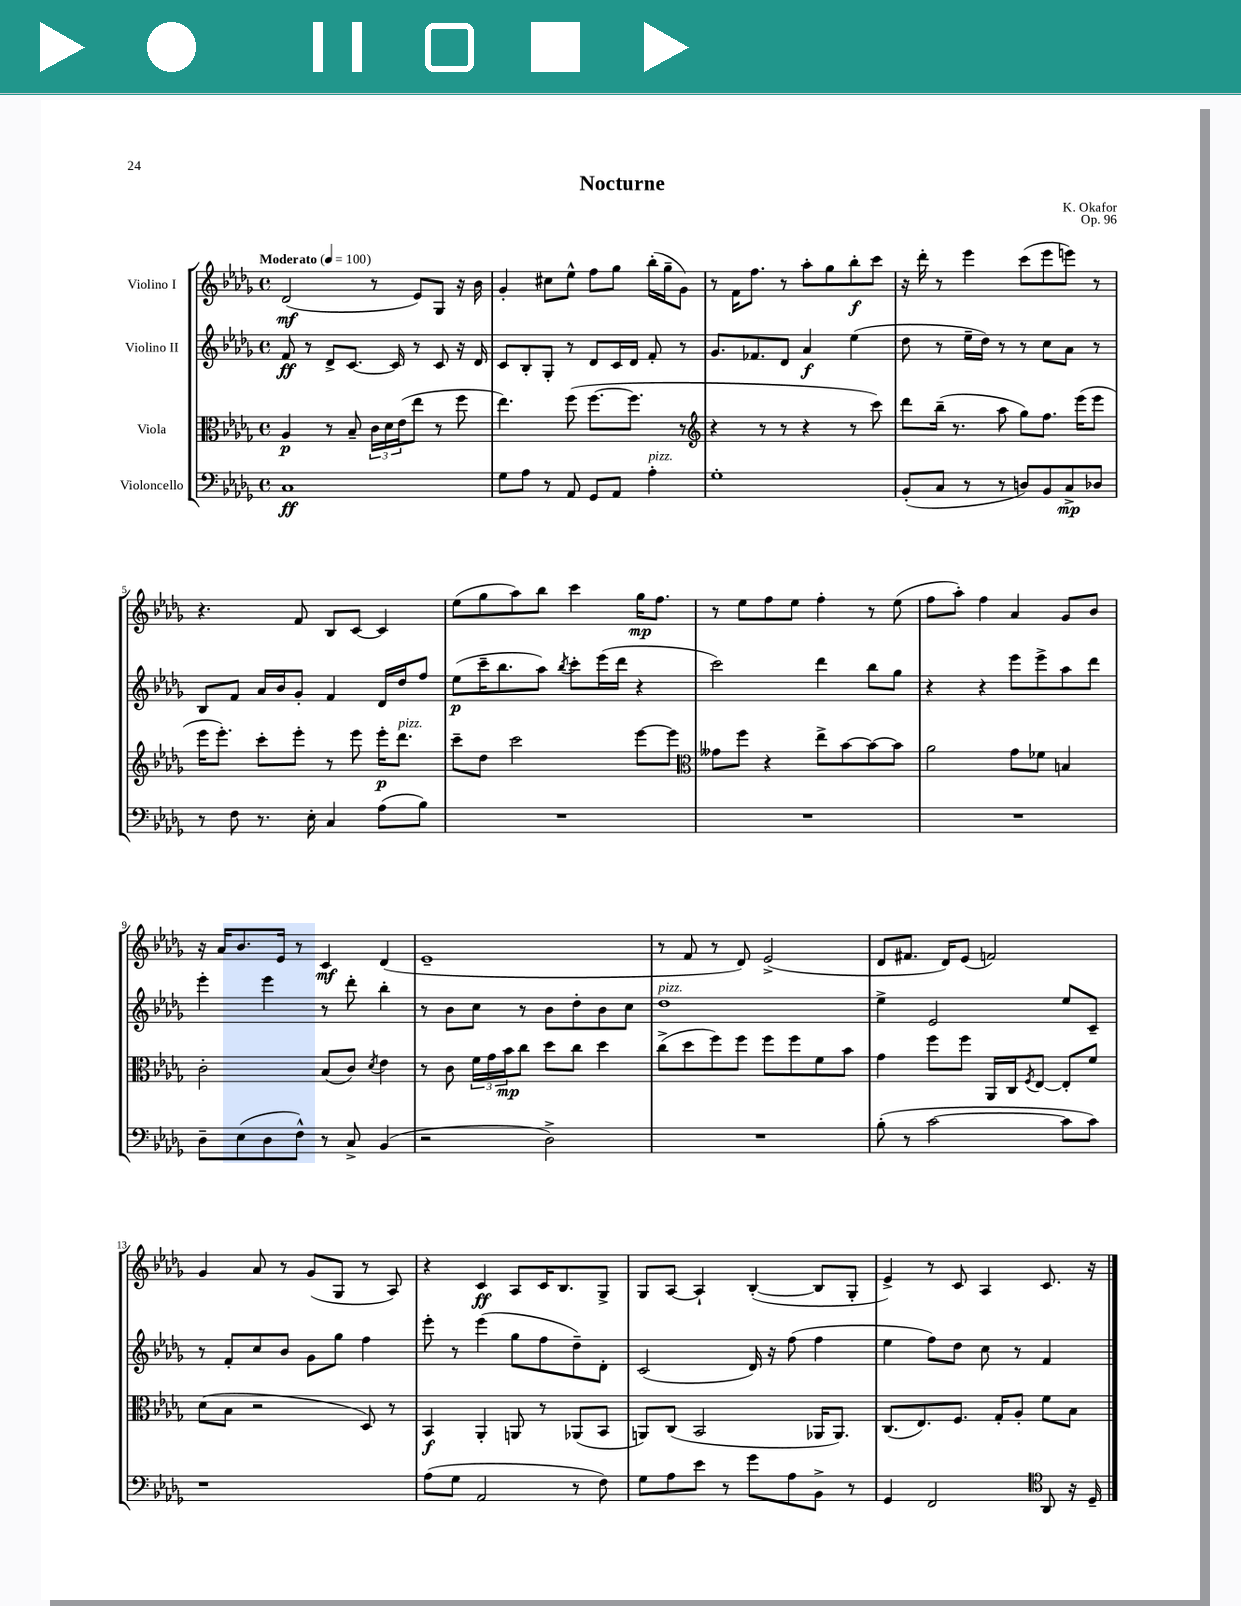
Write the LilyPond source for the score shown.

\header { title = "Nocturne" composer = "K. Okafor" opus = "Op. 96" }
<<
\new StaffGroup <<
\new Staff = "s0" \with { instrumentName = "Violino I" } {
    \clef treble \key des \major \defaultTimeSignature \time 4/4 \tempo "Moderato" 4 = 100
    des'2\mf( r8 ees'8) ges8 r16 bes'16 |
    ges'4-. cis''8 ees''8-^ f''8 ges''8 bes''16-.( ges''16-- ges'8) |
    r8 f'16 f''8. r8 aes''8-. ges''8 bes''8-.\f c'''8 |
    r16 des'''16-. r8 ees'''4 c'''8( ees'''8 e'''8) r8 |
    r4. f'8 bes8 c'8~ c'4 |
    ees''8( ges''8 aes''8) bes''8 c'''4 ges''16\mp f''8. |
    r8 ees''8 f''8 ees''8 f''4-. r8 ees''8( |
    f''8 aes''8-.) f''4 aes'4 ges'8 bes'8 |
    r16 aes'16 bes'8. ees'16 r8 c'4\mf des'4( |
    ees'1-- |
    r8 f'8 r8 des'8) ees'2->( |
    des'8 fis'8. des'16) ees'8( f'2) |
    ges'4 aes'8 r8 ges'8( ges8 r8 aes8) |
    r4 c'4\ff aes8 c'16 bes8. ges8-> |
    ges8 aes8~ aes4-! bes4~-.( bes8 ges8-. |
    ees'4->) r8 c'8 aes4 c'8. r16 \bar "|." |
}
\new Staff = "s1" \with { instrumentName = "Violino II" } {
    \clef treble \key des \major \defaultTimeSignature \time 4/4
    f'8\ff r8 des'8-> c'8.~ c'16 r8 c'8 r16 des'16 |
    c'8 bes8-. ges8-. r8 des'8 c'16 des'16 f'8-. r8 |
    ges'8. fes'8. des'8 aes'4\f ees''4( |
    des''8 r8 ees''16-- des''16) r8 r8 c''8 aes'8 r8 |
    bes8 f'8 aes'16 bes'16 ges'8-. f'4 des'16 des''16 f''8 |
    ees''8\p( c'''16-- bes''8. aes''8) \acciaccatura { bes''8 } c'''8-. ees'''16( des'''16 r4 |
    c'''2) des'''4 bes''8 ges''8 |
    r4 r4 ees'''8 ees'''8-> aes''8 des'''8 |
    ees'''4-. ees'''4 r8 des'''8-. bes''4-. |
    r8 bes'8 c''8 r8 bes'8 des''8-. bes'8 c''8 |
    des''1^\markup { \italic "pizz." } |
    ees''4-> ees'2 ees''8 c'8-- |
    r8 f'8-. c''8 bes'8 ges'8 ges''8 f''4 |
    ees'''8-. r8 ees'''4( ges''8 f''8 des''8--) des'8-. |
    c'2( des'16) r16 f''8( f''4 |
    ees''4 f''8) des''8 c''8 r8 f'4 \bar "|." |
}
\new Staff = "s2" \with { instrumentName = "Viola" } {
    \clef alto \key des \major \defaultTimeSignature \time 4/4
    aes4\p r8 bes8-- \tuplet 3/2 { c'16 des'16 ees'16( } ees''8 r8 f''8 |
    ees''4.) f''8( f''8.~ f''8. r8 |
    \clef treble r4 r8 r8 r4 r8 c'''8) |
    des'''8 bes''16--( r8. aes''8 ges''8) f''8. ees'''16( ees'''8 |
    ees'''16 ees'''8.-.) c'''8-. ees'''8-. r8 ees'''8 ees'''16-.\p des'''8.^\markup { \italic "pizz." } |
    c'''8-- des''8 c'''2 ees'''8~ ees'''8 |
    \clef alto geses'8 f''8 r4 ees''8-> bes'8~ bes'8~ bes'8 |
    aes'2 ges'8 fes'8 b4 |
    c'2-. bes8( c'8) \acciaccatura { des'8 } ees'4 |
    r8 c'8 \tuplet 3/2 { f'16 ges'16 bes'16\mp } c''8 des''8 c''8 des''4 |
    c''8->( des''8 f''8) f''8 f''8 f''8 f'8 bes'8 |
    ges'4 f''8 f''8 aes,16 c16 \acciaccatura { f8 } ees8~ ees8-. f'8 |
    des'8( bes8 r2 des8) r8 |
    bes,4\f aes,4-. a,8 r8 aes,8( bes,8 |
    a,8) c8( bes,2 aes,16 aes,8.) |
    c8.( ees8.) f8. ges16-. aes8-. f'8 bes8 \bar "|." |
}
\new Staff = "s3" \with { instrumentName = "Violoncello" } {
    \clef bass \key des \major \defaultTimeSignature \time 4/4
    c1\ff |
    ges8 aes8 r8 aes,8 ges,8 aes,8 aes4-.^\markup { \italic "pizz." } |
    ges1-. |
    bes,8-.( c8 r8 r8 d8) bes,8 c8->\mp des8 |
    r8 f8 r8. ees16-. c4 aes8( bes8) |
    R1 |
    R1 |
    R1 |
    des8-- ees8( des8 f8-^) r8 c8-> bes,4( |
    r2 des2->) |
    R1 |
    bes8-.( r8 c'2~ c'8 c'8) |
    r1 |
    aes8( ges8 aes,2 r8 f8) |
    ges8 aes8 ees'8 r8 ges'8 aes8 bes,8-> r8 |
    ges,4 f,2 \clef tenor aes,8 r16 des16-- \bar "|." |
}
>>
>>
